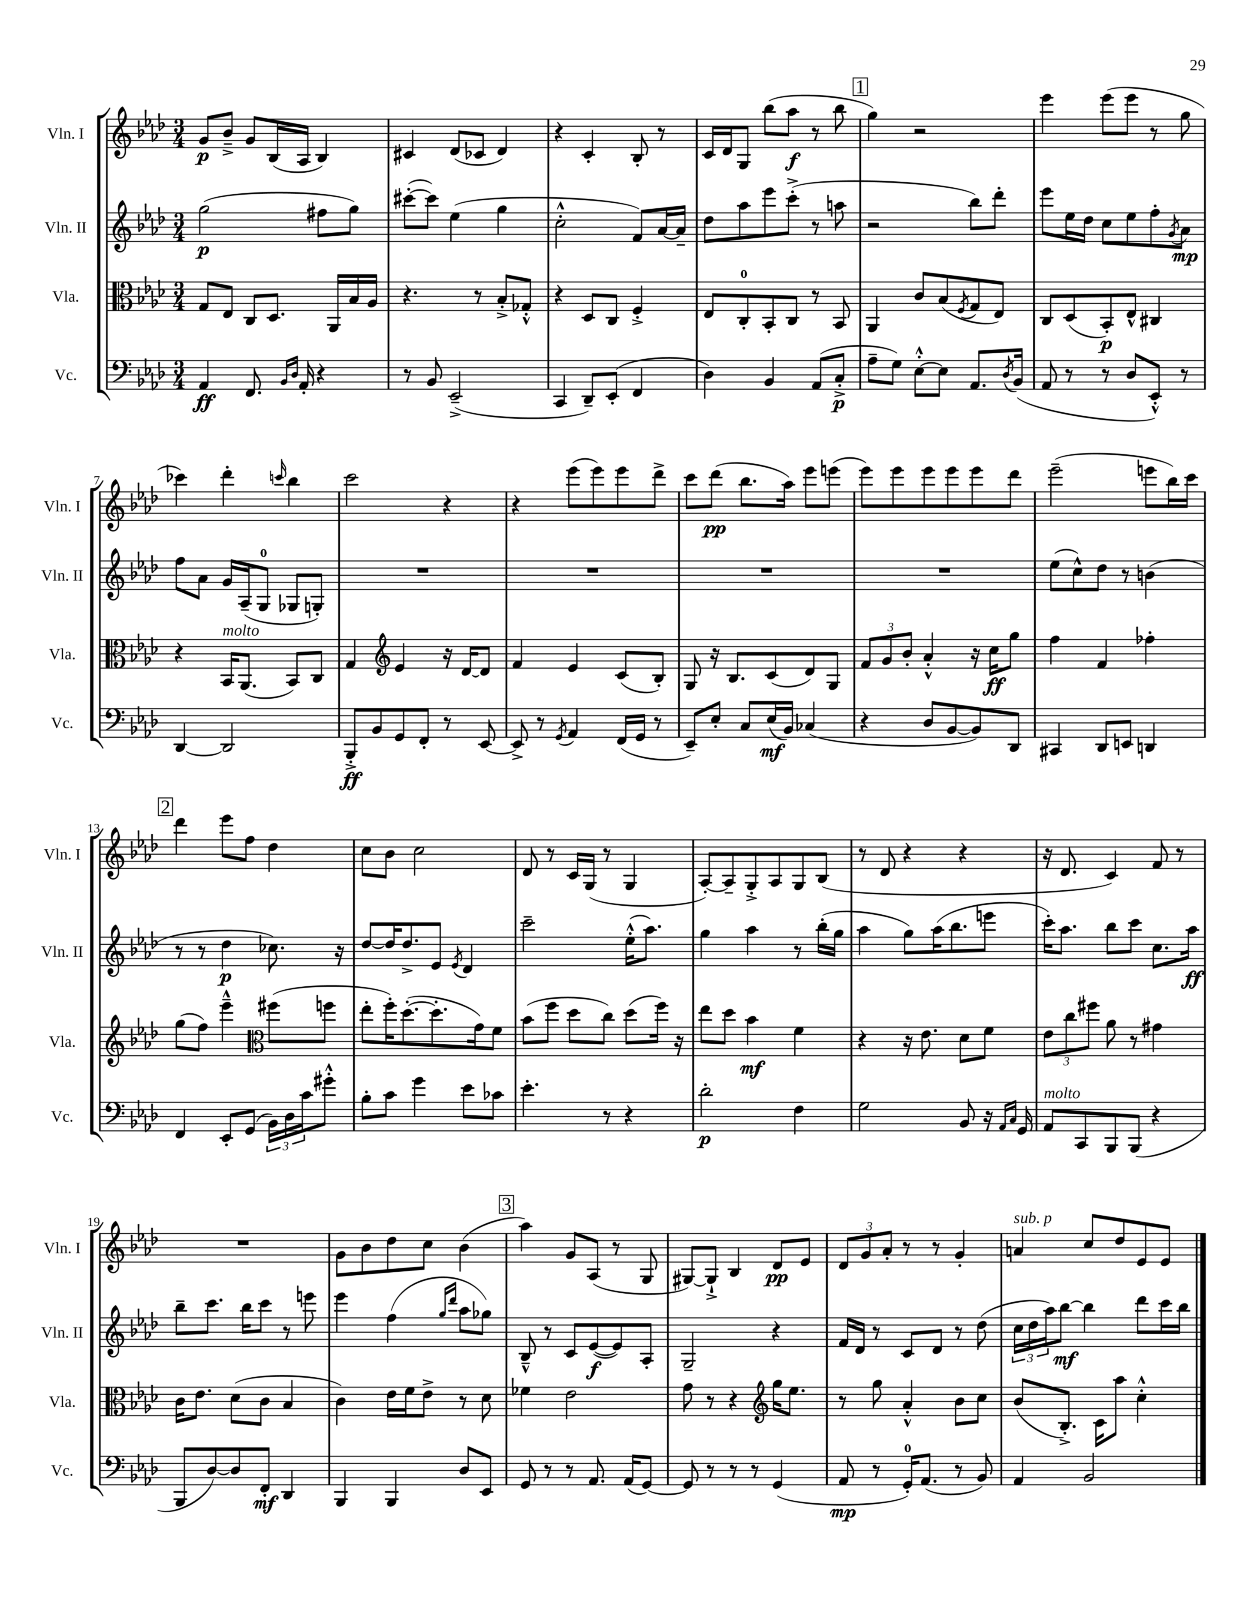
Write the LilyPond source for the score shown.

<<
\new StaffGroup <<
\new Staff = "s0" \with { instrumentName = "Vln. I" shortInstrumentName = "Vln. I" } {
    \clef treble \key aes \major \numericTimeSignature \time 3/4
    g'8\p bes'8---> g'8 bes16( aes16 bes4) |
    cis'4 des'8( ces'8 des'4) |
    r4 c'4-. bes8-. r8 |
    c'16 des'16 g8 bes''8( aes''8\f r8 bes''8 |
    \mark \markup { \box "1" } g''4) r2 |
    ees'''4 ees'''8( ees'''8 r8 g''8 |
    ces'''4) des'''4-. \grace { c'''16 } bes''4 |
    c'''2 r4 |
    r4 ees'''8( ees'''8) ees'''8 des'''8-> |
    c'''8 des'''8\pp( bes''8. aes''16) ees'''8 e'''8( |
    ees'''8) ees'''8 ees'''8 ees'''8 ees'''8 des'''8 |
    ees'''2--( e'''8 bes''16) c'''16 |
    \mark \markup { \box "2" } des'''4 ees'''8 f''8 des''4 |
    c''8 bes'8 c''2 |
    des'8 r8 c'16 g16( r8 g4 |
    aes8~-.) aes8-- g8-.-> aes8 g8 bes8( |
    r8 des'8 r4 r4 |
    r16 des'8. c'4) f'8 r8 |
    R2. |
    g'8 bes'8 des''8 c''8 bes'4( |
    \mark \markup { \box "3" } aes''4) g'8 aes8( r8 g8 |
    gis8~) gis8-!-> bes4 des'8\pp ees'8 |
    \tuplet 3/2 { des'8 g'8 aes'8-. } r8 r8 g'4-. |
    a'4^\markup { \italic "sub. p" } c''8 des''8 ees'8 ees'8 \bar "|." |
}
\new Staff = "s1" \with { instrumentName = "Vln. II" shortInstrumentName = "Vln. II" } {
    \clef treble \key aes \major \numericTimeSignature \time 3/4
    g''2\p( fis''8 g''8) |
    cis'''8~-.( cis'''8) ees''4( g''4 |
    c''2-.-^ f'8) aes'16~ aes'16-- |
    des''8 aes''8 ees'''8 c'''8-.->( r8 a''8 |
    \mark \markup { \box "1" } r2 bes''8) des'''8-. |
    ees'''8 ees''16 des''16 c''8 ees''8 f''8-. \acciaccatura { g'8 } aes'8\mp |
    f''8 aes'8 g'16 aes16--( g8-0 ges8 g8-.) |
    R2. |
    R2. |
    R2. |
    R2. |
    ees''8( c''8-^) des''8 r8 b'4( |
    \mark \markup { \box "2" } r8 r8 des''4\p ces''8.) r16 |
    des''8~ des''16 des''8.-> ees'8 \acciaccatura { ees'8 } des'4 |
    c'''2-- ees''16-.-^( aes''8.) |
    g''4 aes''4 r8 bes''16-.( g''16 |
    aes''4 g''8) aes''16( bes''8. e'''8 |
    c'''16-.) aes''8. bes''8 c'''8 c''8. aes''16\ff |
    bes''8-- c'''8. bes''16 c'''8 r8 e'''8 |
    ees'''4 f''4( \grace { g''16 des'''16 } aes''8 ges''8) |
    \mark \markup { \box "3" } bes8---^ r8 c'8 ees'8~\f( ees'8) aes8-. |
    g2-- r4 |
    f'16 des'16 r8 c'8 des'8 r8 des''8( |
    \tuplet 3/2 { c''16 des''16 aes''16) } bes''8~\mf bes''4 des'''8 c'''16 bes''16 \bar "|." |
}
\new Staff = "s2" \with { instrumentName = "Vla." shortInstrumentName = "Vla." } {
    \clef alto \key aes \major \numericTimeSignature \time 3/4
    g8 ees8 c8 des8. aes,16 bes16 aes16 |
    r4. r8 bes8-.-> ges8-.-^ |
    r4 des8 c8 f4-.-> |
    ees8 c8-0-. bes,8-. c8 r8 bes,8 |
    \mark \markup { \box "1" } aes,4 c'8 bes8( \acciaccatura { f8 } g8 ees8) |
    c8 des8( bes,8-.\p) ees8-^ cis4 |
    r4 bes,16^\markup { \italic "molto" } aes,8.( bes,8) c8 |
    g4 \clef treble ees'4 r16 des'16~ des'8 |
    f'4 ees'4 c'8( bes8-.) |
    g8 r16 bes8. c'8( des'8) g8 |
    \tuplet 3/2 { f'8 g'8 bes'8-. } aes'4-.-^ r16 c''16\ff g''8 |
    f''4 f'4 fes''4-. |
    \mark \markup { \box "2" } g''8( f''8) ees'''4---^ \clef alto fis''8( f''8 |
    ees''8-. f''16-.) des''8.~-.( des''8.-. g'16) f'8 |
    bes'8( f''8 des''8 c''8) des''8( f''16) r16 |
    ees''8 des''8 bes'4\mf f'4 |
    r4 r16 ees'8. des'8 f'8 |
    \tuplet 3/2 { ees'8 c''8 fis''8 } aes'8 r8 gis'4 |
    c'16 ees'8. des'8( c'8 bes4 |
    c'4) ees'16 f'16 ees'8-> r8 des'8 |
    \mark \markup { \box "3" } fes'4 ees'2 |
    g'8 r8 r4 \clef treble g''16 ees''8. |
    r8 g''8 aes'4-.-^ bes'8 c''8 |
    bes'8( bes8.-.->) c'16 aes''8 c''4-.-^ \bar "|." |
}
\new Staff = "s3" \with { instrumentName = "Vc." shortInstrumentName = "Vc." } {
    \clef bass \key aes \major \numericTimeSignature \time 3/4
    aes,4\ff f,8. \grace { bes,16 des16 } aes,16-. r4 |
    r8 bes,8 ees,2--->( |
    c,4 des,8--) ees,8-.( f,4 |
    des4) bes,4 aes,8( c8-.->\p |
    \mark \markup { \box "1" } aes8-- g8) ees8~-.-^ ees8 aes,8. \acciaccatura { des8 } bes,16( |
    aes,8 r8 r8 des8 ees,8-.-^) r8 |
    des,4~ des,2 |
    bes,,8-.->\ff bes,8 g,8 f,8-. r8 ees,8~ |
    ees,8-> r8 \acciaccatura { g,8 } aes,4 f,16( g,16 r8 |
    ees,8--) ees8-. c8 ees16\mf( bes,16) ces4( |
    r4 des8 bes,8~ bes,8) des,8 |
    cis,4 des,8 e,8 d,4 |
    \mark \markup { \box "2" } f,4 ees,8-. g,8( \tuplet 3/2 { bes,16) des16 c'16 } gis'8-.-^ |
    bes8-. c'8 g'4 ees'8 ces'8 |
    ees'4.-. r8 r4 |
    des'2-.\p f4 |
    g2 bes,8 r16 \grace { aes,16 c16 } g,16 |
    aes,8^\markup { \italic "molto" } c,8 bes,,8 bes,,8( r4 |
    bes,,8 des8~) des8 f,8-.\mf des,4 |
    bes,,4 bes,,4 des8 ees,8 |
    \mark \markup { \box "3" } g,8 r8 r8 aes,8. aes,16( g,8~) |
    g,8 r8 r8 r8 g,4( |
    aes,8\mp r8 g,16-0-.) aes,8.( r8 bes,8) |
    aes,4 bes,2 \bar "|." |
}
>>
>>
